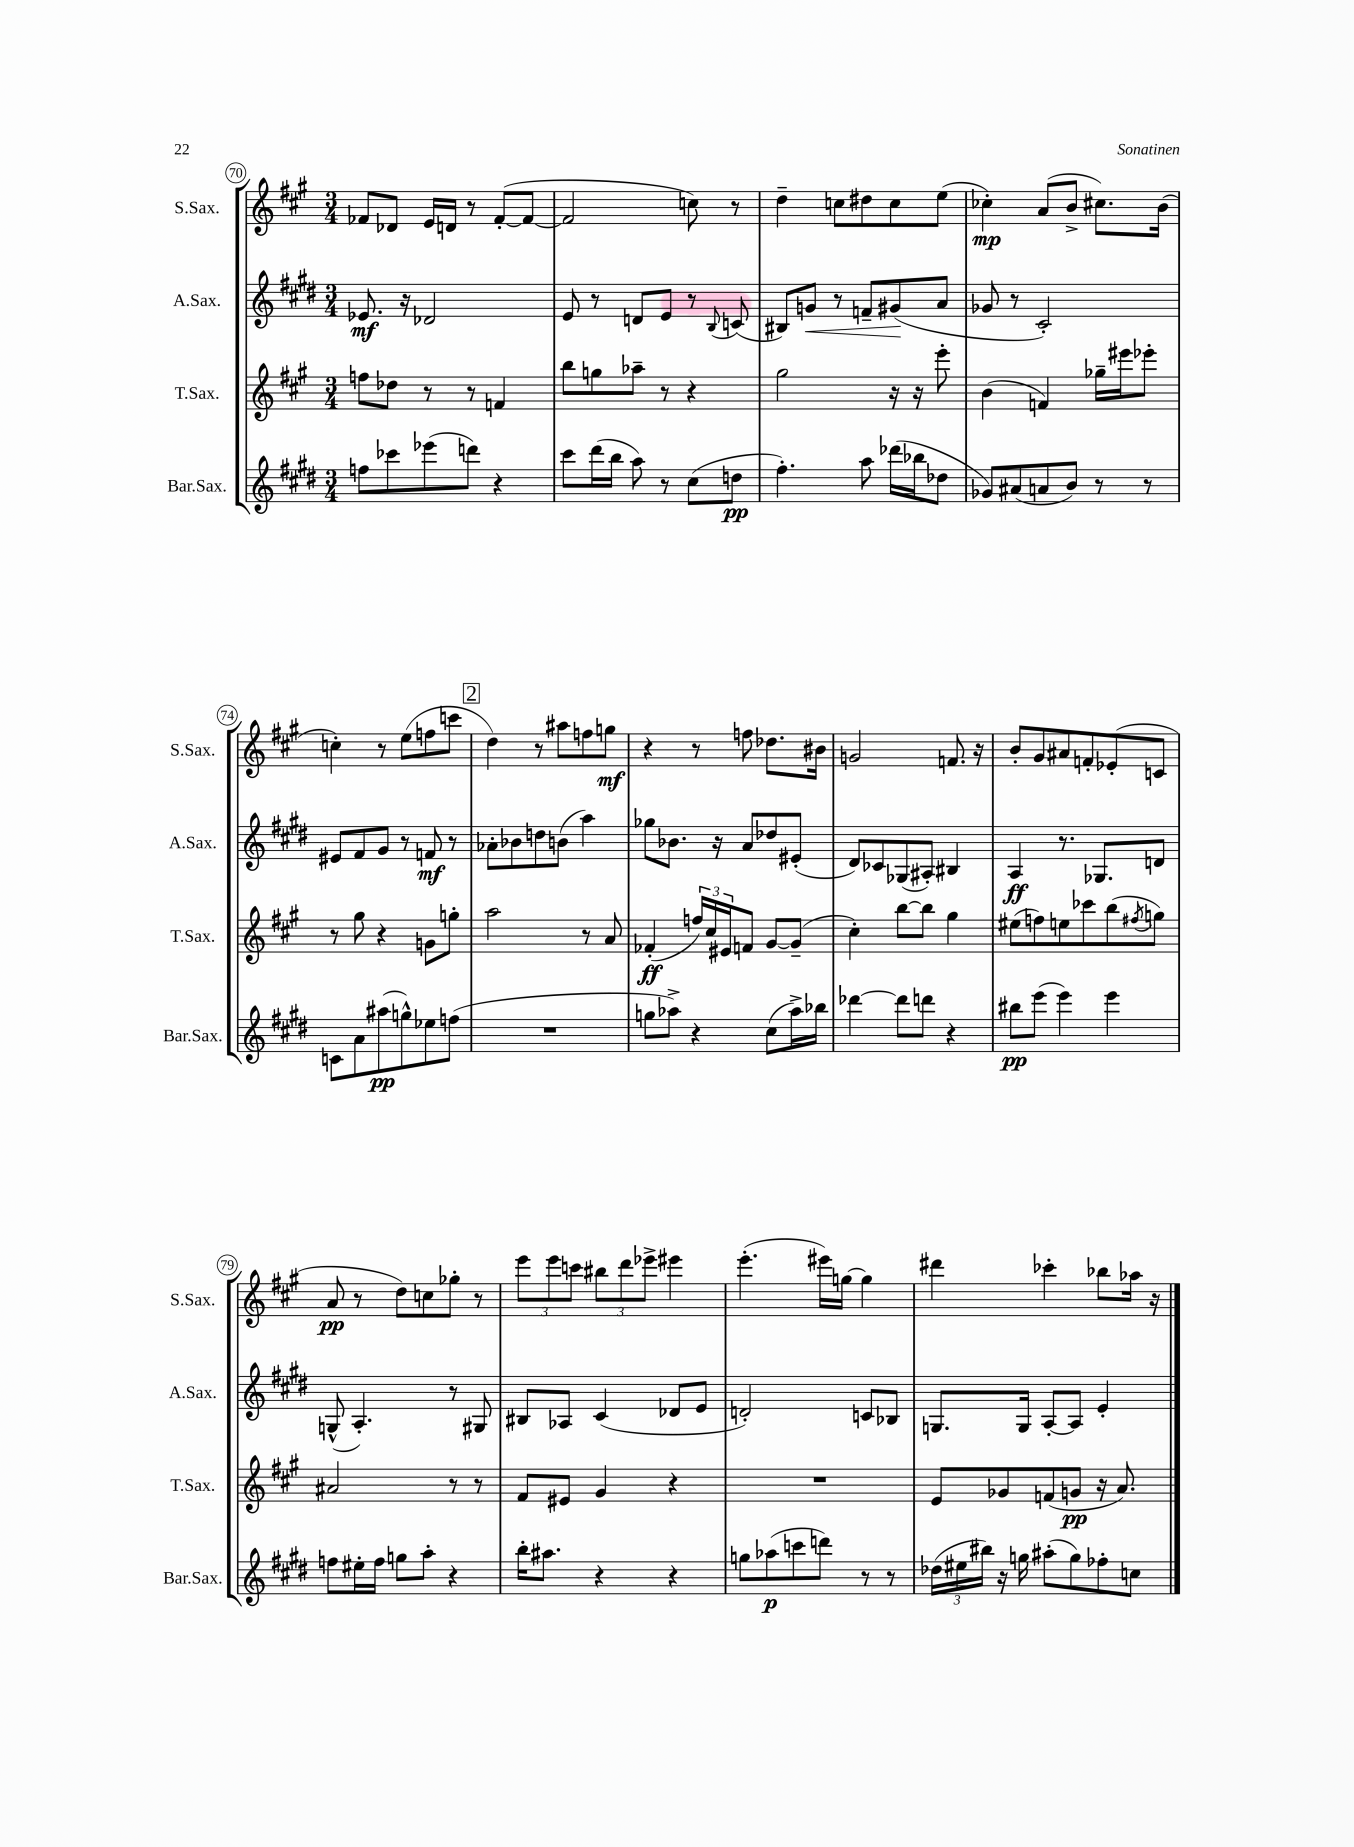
<<
\new StaffGroup <<
\new Staff = "s0" \with { instrumentName = "S.Sax." shortInstrumentName = "S.Sax." } {
    \clef treble \key a \major \numericTimeSignature \time 3/4
    fes'8 des'8 e'16 d'16 r8 fes'8~-.( fes'8~ |
    fes'2 c''8) r8 |
    d''4-- c''8 dis''8 c''8 e''8( |
    ces''4-.\mp) a'8( b'8-> cis''8.) b'16( |
    c''4-.) r8 e''8( f''8 c'''8 |
    \mark \markup { \box "2" } d''4) r8 ais''8 f''8 g''8\mf |
    r4 r8 f''8 des''8. bis'16 |
    g'2 f'8. r16 |
    b'8-. gis'8 ais'8 f'8-. ees'8-.( c'8 |
    a'8\pp r8 d''8) c''8 ges''8-. r8 |
    \tuplet 3/2 { e'''8 e'''8 c'''8 } \tuplet 3/2 { bis''8 d'''8 ees'''8-> } eis'''4 |
    e'''4.-.( eis'''16) g''16~ g''4 |
    dis'''4 ces'''4-. bes''8 aes''16 r16 \bar "|." |
}
\new Staff = "s1" \with { instrumentName = "A.Sax." shortInstrumentName = "A.Sax." } {
    \clef treble \key e \major \numericTimeSignature \time 3/4
    ees'8.\mf r16 des'2 |
    e'8 r8 d'8 e'8 r8 \appoggiatura { b8 } c'8( |
    bis8) g'8\< r8 f'8-- gis'8\!( a'8 |
    ges'8 r8 cis'2-.) |
    eis'8 fis'8 gis'8 r8 f'8\mf r8 |
    \mark \markup { \box "2" } aes'8-. bes'8 d''8 b'8( a''4) |
    ges''8 bes'8. r16 a'8 des''8 eis'8-.( |
    dis'8) ces'8 ges8( ais8-.) bis4 |
    a4\ff r8. ges8. d'8 |
    g8-^( a4.-.) r8 gis8 |
    bis8 aes8 cis'4( des'8 e'8 |
    d'2-.) c'8 bes8 |
    g8. g16 a8~-. a8 e'4-. \bar "|." |
}
\new Staff = "s2" \with { instrumentName = "T.Sax." shortInstrumentName = "T.Sax." } {
    \clef treble \key a \major \numericTimeSignature \time 3/4
    f''8 des''8 r8 r8 f'4 |
    b''8 g''8 aes''8-- r8 r4 |
    gis''2 r16 r16 e'''8-. |
    b'4( f'4) ges''16-- eis'''16 ees'''8-. |
    r8 gis''8 r4 g'8 g''8-. |
    \mark \markup { \box "2" } a''2 r8 a'8 |
    fes'4-.\ff( \tuplet 3/2 { f''16) cis''16 eis'16 } f'8 gis'8~ gis'8--( |
    cis''4-.) b''8~ b''8 gis''4 |
    eis''8( f''8) e''8 ces'''8 b''8( \acciaccatura { fis''8 } g''8) |
    ais'2 r8 r8 |
    fis'8 eis'8 gis'4 r4 |
    R2. |
    e'8 ges'8 f'8( g'8\pp r16 a'8.) \bar "|." |
}
\new Staff = "s3" \with { instrumentName = "Bar.Sax." shortInstrumentName = "Bar.Sax." } {
    \clef treble \key e \major \numericTimeSignature \time 3/4
    f''8 ces'''8 ees'''8( d'''8) r4 |
    cis'''8 dis'''16( b''16 a''8) r8 cis''8( d''8\pp |
    fis''4.-.) a''8 des'''16( bes''16 des''8 |
    ges'8) ais'8( a'8 b'8) r8 r8 |
    c'8 a'8 ais''8\pp( g''8-^) ees''8 f''8( |
    \mark \markup { \box "2" } R2. |
    g''8 aes''8->) r4 cis''8( aes''16->) bes''16 |
    des'''4~ des'''8 d'''8 r4 |
    bis''8\pp e'''8( e'''4) e'''4 |
    f''8 eis''16-. f''16 g''8 a''8-. r4 |
    b''16-. ais''8. r4 r4 |
    g''8 aes''8\p( c'''8 d'''8) r8 r8 |
    \tuplet 3/2 { des''16( eis''16 bis''16) } r16 g''16 ais''8-.( g''8) fes''8-. c''8 \bar "|." |
}
>>
>>
\layout { \context { \Score currentBarNumber = #70 \override BarNumber.stencil = #(make-stencil-circler 0.1 0.3 ly:text-interface::print) } }
